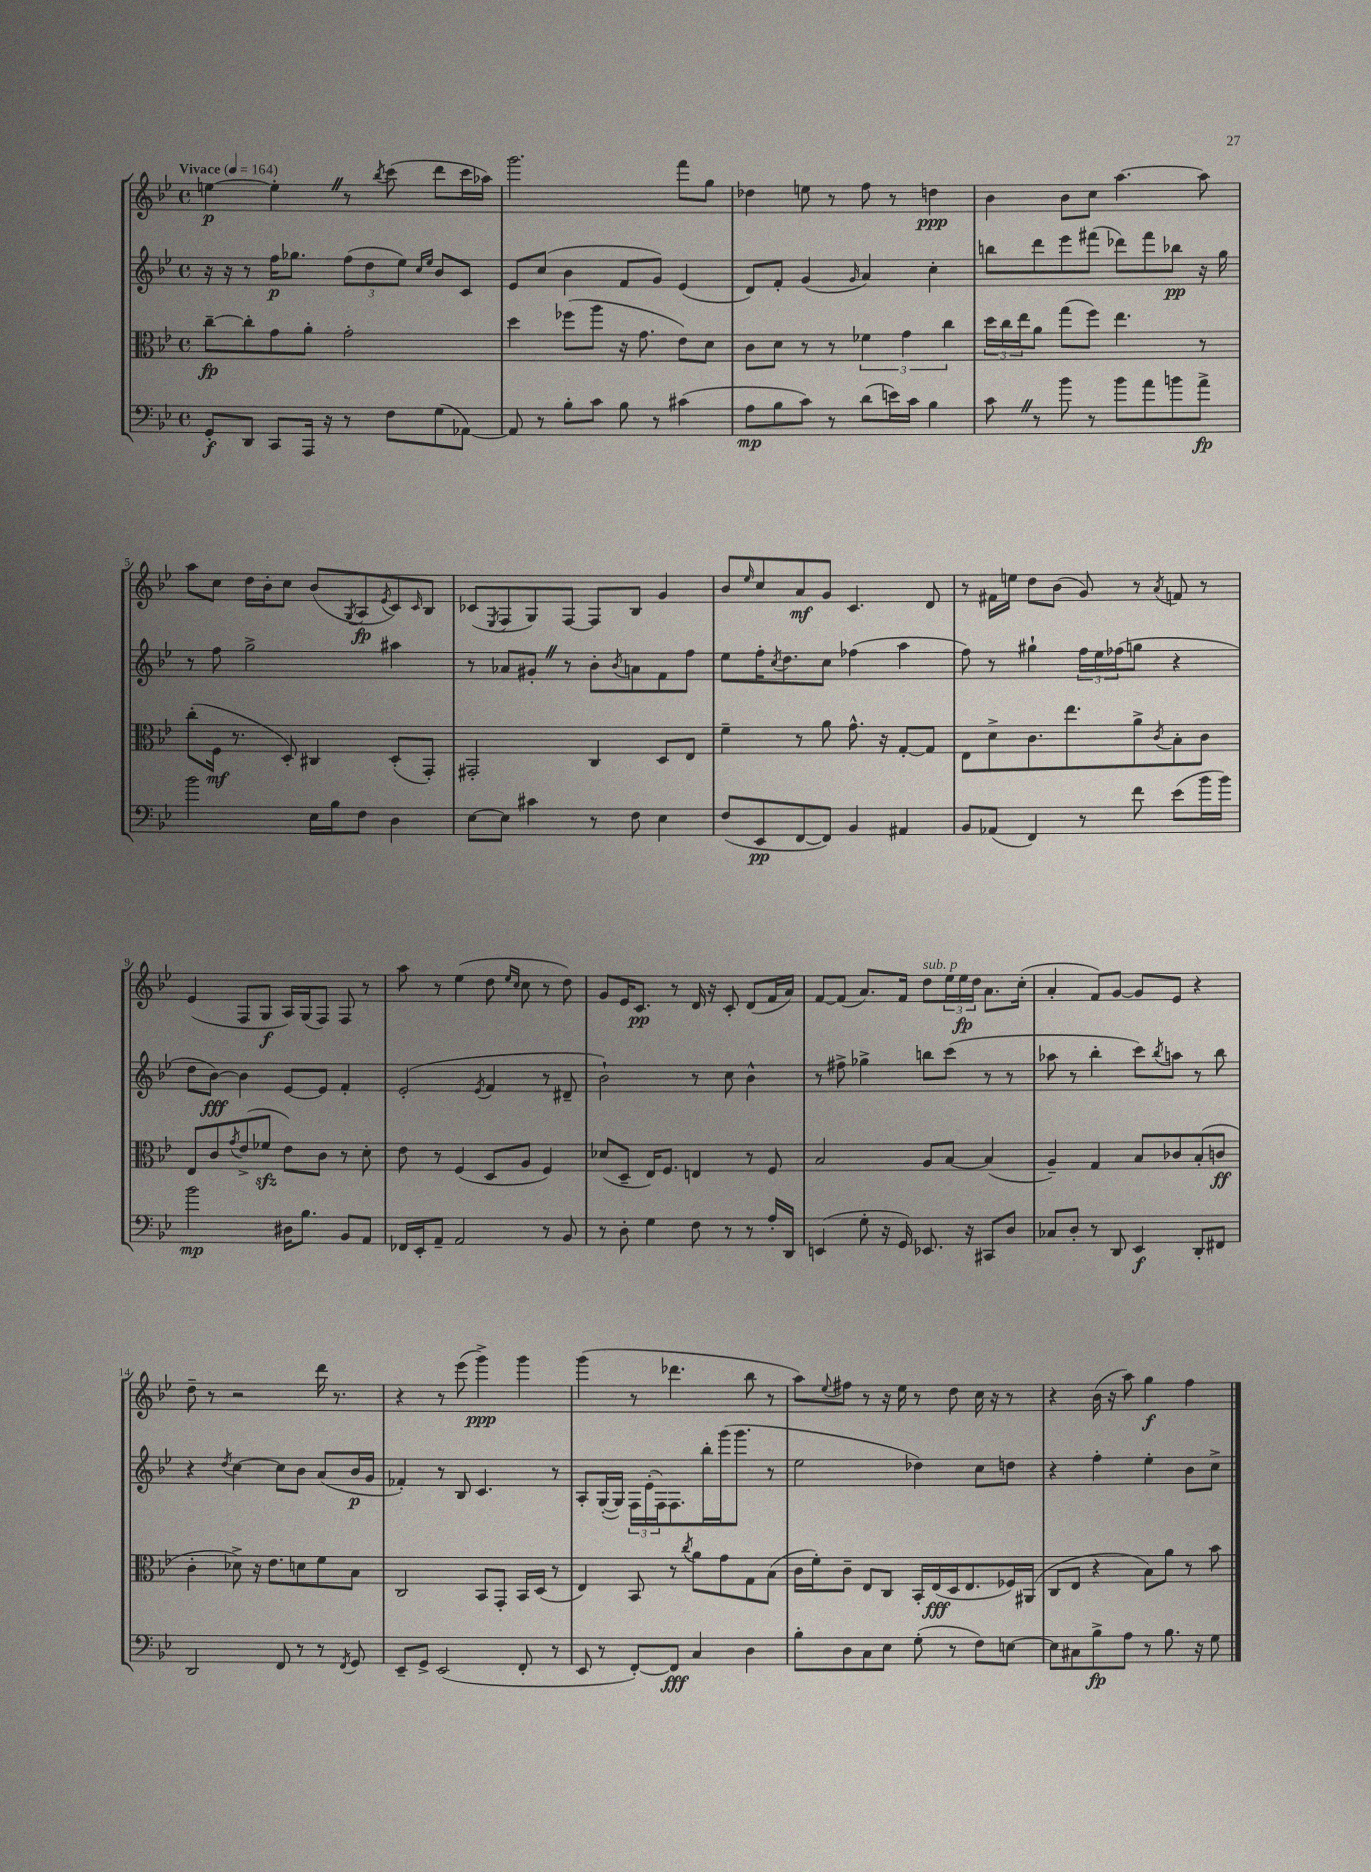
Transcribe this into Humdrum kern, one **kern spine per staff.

**kern	**kern	**kern	**kern
*staff4	*staff3	*staff2	*staff1
*clefF4	*clefC3	*clefG2	*clefG2
*k[b-e-]	*k[b-e-]	*k[b-e-]	*k[b-e-]
*M4/4	*M4/4	*M4/4	*M4/4
*met(c)	*met(c)	*met(c)	*met(c)
*MM164	*MM164	*MM164	*MM164
8GG'	[8cc~	16r	[4ee
.	.	16r	.
8DD	8cc']	8r	.
8CC	8g	16ff	4ee']
.	.	8.gg-	.
16AAA	8a'	.	.
16r	.	.	.
8r	2g'	(12ff	8r
.	.	12dd	.
.	.	.	8qbb-
8F	.	.	(8ccc
.	.	12ee-)	.
.	.	16qqcc	.
.	.	16qqee-	.
(8G	.	8b-	8ddd
[8AA-)	.	8c	16ccc
.	.	.	16aa-)
=	=	=	=
8AA-]	4dd	8e-	2.ggg
8r	.	(8cc	.
8B-'	(8ff-	4b-	.
8c	8aa	.	.
8B-	16r	8f	.
.	8.g	.	.
8r	.	8g)	.
(4c#	8e-)	(4e-	8fff
.	8d	.	8gg
=	=	=	=
8A	8c	8d)	4dd-
8B-	8d	8f'	.
8c)	8r	(4g	8ee
8r	8r	.	8r
.	.	16qqg	.
(8d	6f-	4a)	8ff
16e)	.	.	8r
.	6g	.	.
16c	.	.	.
4B-	.	4cc'	4dd
.	6cc	.	.
=	=	=	=
8c	24dd	8bb	4b-
.	24cc	.	.
.	24ee-	.	.
8r	8a	8ddd	.
8b-	(8gg	8eee-	8b-
8r	8ff)	(8fff#	8cc
8b-	4.ee-	8ddd-)	[4.aa
8a	.	8fff#	.
8b	.	8bb-	.
8a^	8r	16r	8aa]
.	.	16gg	.
=	=	=	=
2b-	(8cc'	8r	8aa
.	16F	8ff	8cc
.	8.r	.	.
.	.	2gg^	16dd
.	.	.	16b-'
.	8D')	.	8cc
16E-	4C#	.	(8b-
16B-	.	.	.
.	.	.	8qG
8F	.	.	8A
.	.	.	8qe-
4D	(8D'	4aa#	8c)
.	.	.	16qqc
.	8GG')	.	8B-
=	=	=	=
[8E-	2GG#'	8r	(8c-
.	.	.	8qE-
8E-]	.	8a-	8F
4c#	.	8g#'	8G)
.	.	8r	[8F
8r	4C	8b-'	8F]
.	.	8qb-	.
8F	.	8a	8B-
4E-	8D	8f	4g
.	8E-	8ff	.
=	=	=	=
(8F	4f~	8ee-	8b-
.	.	.	16qqee-
8EE-	.	16ff'	8cc
.	.	8qcc	.
.	.	8.dd	.
[8FF	8r	.	8a
8FF])	8a	8cc	8g
4BB-	8.g^^	(4ff-	4.c
.	16r	.	.
4AA#	[8G'	4aa	.
.	8G]	.	8d
=	=	=	=
8BB-	8E-	8ff)	8r
(8AA-	8d^	8r	16f#
.	.	.	16ee
4FF)	8.c	4gg#`	8dd
.	.	.	(8b-
.	8.ee-	.	.
8r	.	24ff	8g)
.	.	24ee-	.
.	.	(24ff-	.
8f	8a^	8gg	8r
.	8qc	.	8qa
(8e-	8B-'	4r	8f
16b-	8c	.	8r
16b-)	.	.	.
=	=	=	=
2b-	8E-	8dd	(4e-
.	8c	[8b-)	.
.	8qg	.	.
.	(8e-^	4b-]	8F
.	8f-	.	8G
16D#	8e-)	[8e-	16A)
8.B-	.	.	(16G
.	8c	8e-]	8F)
8BB-	8r	4f'	8F
8AA	8d'	.	8r
=	=	=	=
16FF-	8e-	(2e-'	8aa
16EE-'	.	.	.
8AA~	8r	.	8r
2AA	(4F	.	(4ee-
.	.	8qe-	.
.	8D	4f	8dd
.	.	.	16qqee-
.	.	.	16qqcc
.	8A	.	8cc
8r	4F)	8r	8r
8BB-	.	8d#~	8dd)
=	=	=	=
8r	(8d-	2b-`)	8g
8D'	8D~	.	16e-
.	.	.	8.c
4G	16E-)	.	.
.	8.F	.	.
.	.	.	8r
8F	4E	8r	16d
.	.	.	16r
8r	.	8cc	8c'
8r	8r	4b-^^	(8d
16A'	8F	.	16f
16DD	.	.	16a)
=	=	=	=
(4EE	2B-	8r	[8f
.	.	8ff#^	(8f]
8G'	.	4gg-^	8.a)
16r	.	.	.
16GG)	.	.	16f
8.EE-	8A	8bb	8dd
.	[8B-	(8ccc	24ee-
.	.	.	24ee-
16r	.	.	.
.	.	.	24dd
8CC#	(4B-]	8r	8.a
8D	.	8r	.
.	.	.	(16cc'
=	=	=	=
8C-	4A~)	8aa-	4a'
8D'	.	8r	.
8r	4G	4bb-'	8f)
8DD	.	.	[8g
4EE-	8B-	8ccc)	8g]
.	.	8qbb-	.
.	8c-	8aa	8e-
8DD'	(8B-'	8r	4r
8FF#	8c	8bb-	.
=	=	=	=
2DD	4c'	4r	8dd~
.	.	.	8r
.	.	8qdd	.
.	8d-^)	[4cc	2r
.	16r	.	.
.	8.e-	.	.
8FF	.	8cc]	.
8r	8d	8b-	.
8r	8f	(8a	16ddd
.	.	.	8.r
8qFF	.	.	.
8GG	8B-	16b-	.
.	.	16g	.
=	=	=	=
8EE-~	2C	4f-')	4r
8GG^	.	.	.
(2EE-	.	8r	8r
.	.	8B-	(8eee-
.	8BB-	4.c	4ggg^)
.	8GG'	.	.
8FF'	16BB-	.	4ggg
.	(16D	.	.
8r	8r	8r	.
=	=	=	=
8EE-	4E-)	8A'	(4ggg
8r	.	([16G'	.
.	.	16G])	.
[8FF')	8BB-	24F	8r
.	.	(24e-'	.
.	.	24F)	.
8FF]	8r	8.F	4.ddd-
.	8qcc	.	.
4C	8a	.	.
.	.	16bb-'	.
.	8g	(16ggg	.
.	.	8.ggg	.
4D	8G	.	8bb-
.	(8B-	8r	8r
=	=	=	=
8B-'	16c	2ee-	8aa)
.	16f')	.	.
.	.	.	8qqee-
8D	8c~	.	8ff#
8C	8E-	.	8r
8E-	8C	.	16r
.	.	.	16ee-
(8G'	16BB-'	4dd-)	8r
.	(16E-	.	.
8r	16D	.	8dd
.	8.E-	.	.
8F)	.	8cc	16cc
.	.	.	16r
[8E	16F-)	8dd	8r
.	(16AA#	.	.
=	=	=	=
8E]	8C	4r	4r
8C#	8E-	.	.
8B-^	4r	4ff'	(16b-
.	.	.	16r
8A	.	.	8aa)
8r	8B-)	4ee-'	4gg
8.B-	8a	.	.
.	8r	8b-	4ff
16r	.	.	.
8G	8b-	8cc^	.
==	==	==	==
*-	*-	*-	*-
